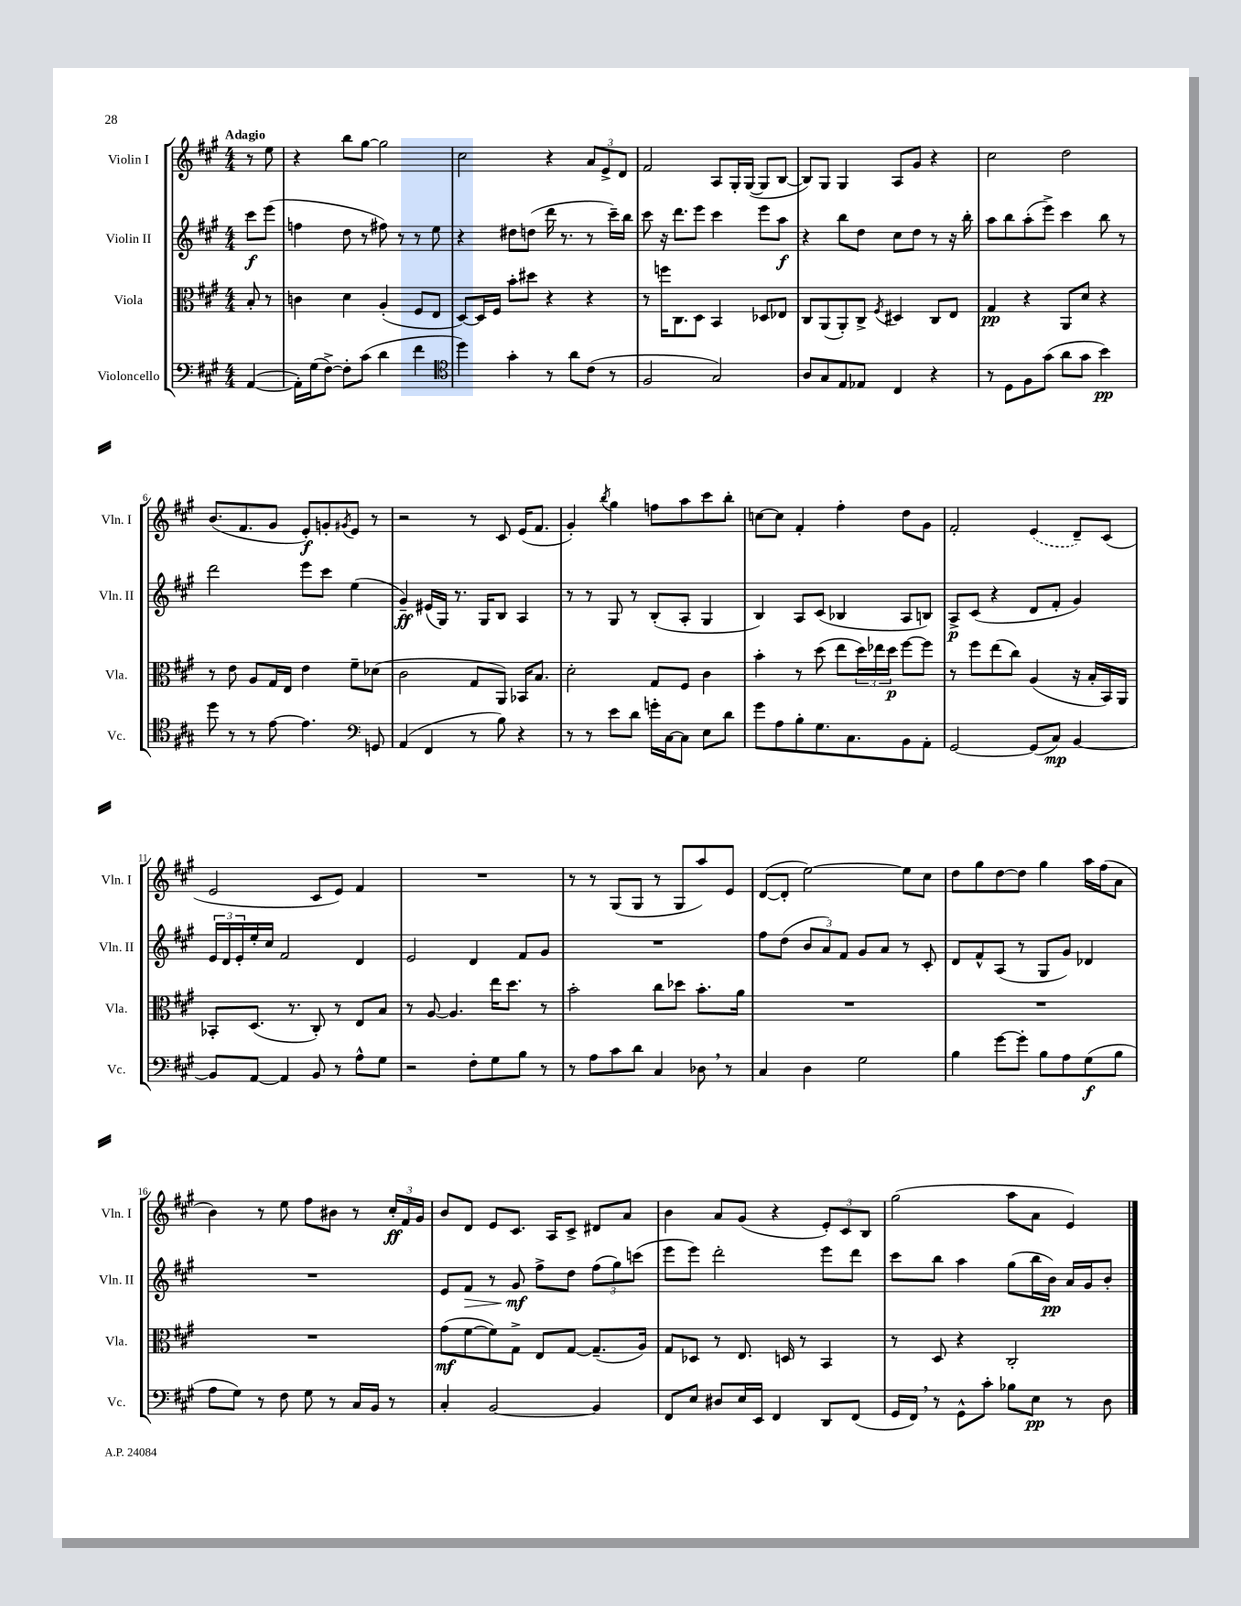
<<
\new StaffGroup <<
\new Staff = "s0" \with { instrumentName = "Violin I" shortInstrumentName = "Vln. I" } {
    \clef treble \key a \major \numericTimeSignature \time 4/4 \partial 4 \tempo "Adagio"
    r8 e''8 |
    r4 b''8 gis''8~ gis''2 |
    cis''2 r4 \tuplet 3/2 { a'8 e'8-> d'8 } |
    fis'2 a8 gis16-. gis16~( gis8 b8~ |
    b8) gis8 gis4 a8 gis'8 r4 |
    cis''2 d''2 |
    b'8.( fis'8. gis'8 e'8-.\f) g'8-. \acciaccatura { gis'8 } e'8 r8 |
    r2 r8 cis'8 e'16( fis'8. |
    gis'4-.) \acciaccatura { b''8 } gis''4 f''8 a''8 cis'''8 b''8-. |
    c''8~ c''8 fis'4-. fis''4-. d''8 gis'8 |
    fis'2-. \once \slurDashed e'4( d'8--) cis'8( |
    e'2 cis'8 e'8) fis'4 |
    R1 |
    r8 r8 gis8( gis8 r8 gis8 a''8) e'8 |
    d'8~( d'8-. e''2~) e''8 cis''8 |
    d''8 gis''8 d''8~ d''8 gis''4 a''16 fis''16( a'8 |
    b'4) r8 e''8 fis''8 bis'8 r8 \tuplet 3/2 { cis''16-.\ff fis'16 gis'16 } |
    b'8 d'8 e'8 cis'8. a16 cis'8-> dis'8 a'8 |
    b'4 a'8 gis'8( r4 \tuplet 3/2 { e'8-.) cis'8 b8 } |
    gis''2( a''8 a'8 e'4) \bar "|." |
}
\new Staff = "s1" \with { instrumentName = "Violin II" shortInstrumentName = "Vln. II" } {
    \clef treble \key a \major \numericTimeSignature \time 4/4 \partial 4
    cis'''8\f e'''8( |
    f''4 d''8 r8 fis''8) r8 r8 e''8 |
    r4 dis''8 d''8( d'''16 r8. r8 cis'''16--) b''16 |
    cis'''8 r16 d'''8. e'''8 cis'''4 e'''8 a''8\f |
    r4 b''8 d''8 cis''8 d''8 r8 r16 b''16-. |
    a''8 b''8 a''8-.( e'''8->) cis'''4 b''8 r8 |
    d'''2 e'''8 cis'''8 e''4( |
    gis'4--\ff) eis'16( gis16) r8. gis16 b8 a4 |
    r8 r8 gis8 r8 b8-.( a8-. gis4 |
    b4) a8 cis'8( bes4 a8 b8) |
    a8->\p cis'8( r4 d'8 fis'8-. gis'4) |
    \tuplet 3/2 { e'16 d'16 e'16-. } e''16-. cis''16 fis'2 d'4 |
    e'2 d'4 fis'8 gis'8 |
    R1 |
    fis''8 d''8( \tuplet 3/2 { b'8 a'8) fis'8 } gis'8 a'8 r8 cis'8-. |
    d'8 fis'8-^ a8( r8 gis8 gis'8) des'4 |
    R1 |
    e'8 fis'8\> r8 gis'8\mf\! fis''8-> d''8 \tuplet 3/2 { fis''8( gis''8) c'''8( } |
    e'''8 e'''8) d'''2-. e'''8 d'''8 |
    cis'''8 b''8 a''4 gis''8( b''16 b'16\pp) a'16 gis'16 b'8-. \bar "|." |
}
\new Staff = "s2" \with { instrumentName = "Viola" shortInstrumentName = "Vla." } {
    \clef alto \key a \major \numericTimeSignature \time 4/4 \partial 4
    b8-. r8 |
    c'4 d'4 a4-.( fis8 e8 |
    d8~) d16 fis16 b'8-. dis''8 r4 r4 |
    r8 f''16 cis8. d8 b,4 des8 ees8 |
    cis8 a,8( a,8-.) cis8-> \acciaccatura { fis8 } dis4 cis8 e8 |
    gis4\pp r4 a,8 d'8 r4 |
    r8 e'8 a8 gis16 e16 e'4 fis'8-- des'8( |
    cis'2 gis8 a,8) bes,16 b8. |
    d'2-. gis8 fis8 cis'4 |
    b'4-. r8 d''8( e''8 \tuplet 3/2 { d''16) ees''16 d''16\p } fis''8~ fis''8 |
    r8 fis''8 e''8( cis''8) a4( r16 b16-. b,16) a,16 |
    bes,8-. d8.( r8. cis8-.) r8 e8 b8 |
    r8 a8~ a4. e''16 d''8. r8 |
    b'2-. cis''8 des''8 b'8.-. a'16 |
    R1 |
    R1 |
    R1 |
    gis'8\mf( fis'8~ fis'8) gis8-> e8 gis8~ gis8.--( a16) |
    gis8 des8 r8 e8. d16 r8 b,4 |
    r8 d8 r4 cis2-. \bar "|." |
}
\new Staff = "s3" \with { instrumentName = "Violoncello" shortInstrumentName = "Vc." } {
    \clef bass \key a \major \numericTimeSignature \time 4/4 \partial 4
    a,4~( |
    a,16-.) gis16( fis8~->) fis8-. cis'8( d'4 fis'4 |
    \clef tenor d''4) gis'4-. r8 a'8 cis'8( r8 |
    fis2 gis2) |
    a8 gis8 e8 ees8 cis4 r4 |
    r8 d8 fis8 gis'8( a'8 gis'8 b'4\pp) |
    d''8 r8 r8 e'8~ e'4. \clef bass g,8 |
    a,4( fis,4 r8 b8) r4 |
    r8 r8 e'8 d'8 g'16-. cis16~ cis8 e8 d'8 |
    gis'8 a8 b8-. gis8. cis8. b,8 a,8-. |
    gis,2~ gis,8( cis8\mp) b,4~ |
    b,8 a,8~ a,4 b,8 r8 a8-^ gis8 |
    r2 fis8-. gis8 b8 r8 |
    r8 a8 cis'8 d'8 cis4 des8 \breathe r8 |
    cis4 d4 gis2 |
    b4 gis'8~ gis'8-. b8 a8 gis8\f( b8 |
    a8 gis8) r8 fis8 gis8 r8 cis16 b,16 r8 |
    cis4-. b,2~ b,4 |
    fis,8 e8 dis8 e16 e,16 fis,4 d,8 fis,8( |
    gis,16 fis,16) \breathe r8 gis,8-^ cis'8-. bes8 e8\pp r8 d8 \bar "|." |
}
>>
>>
